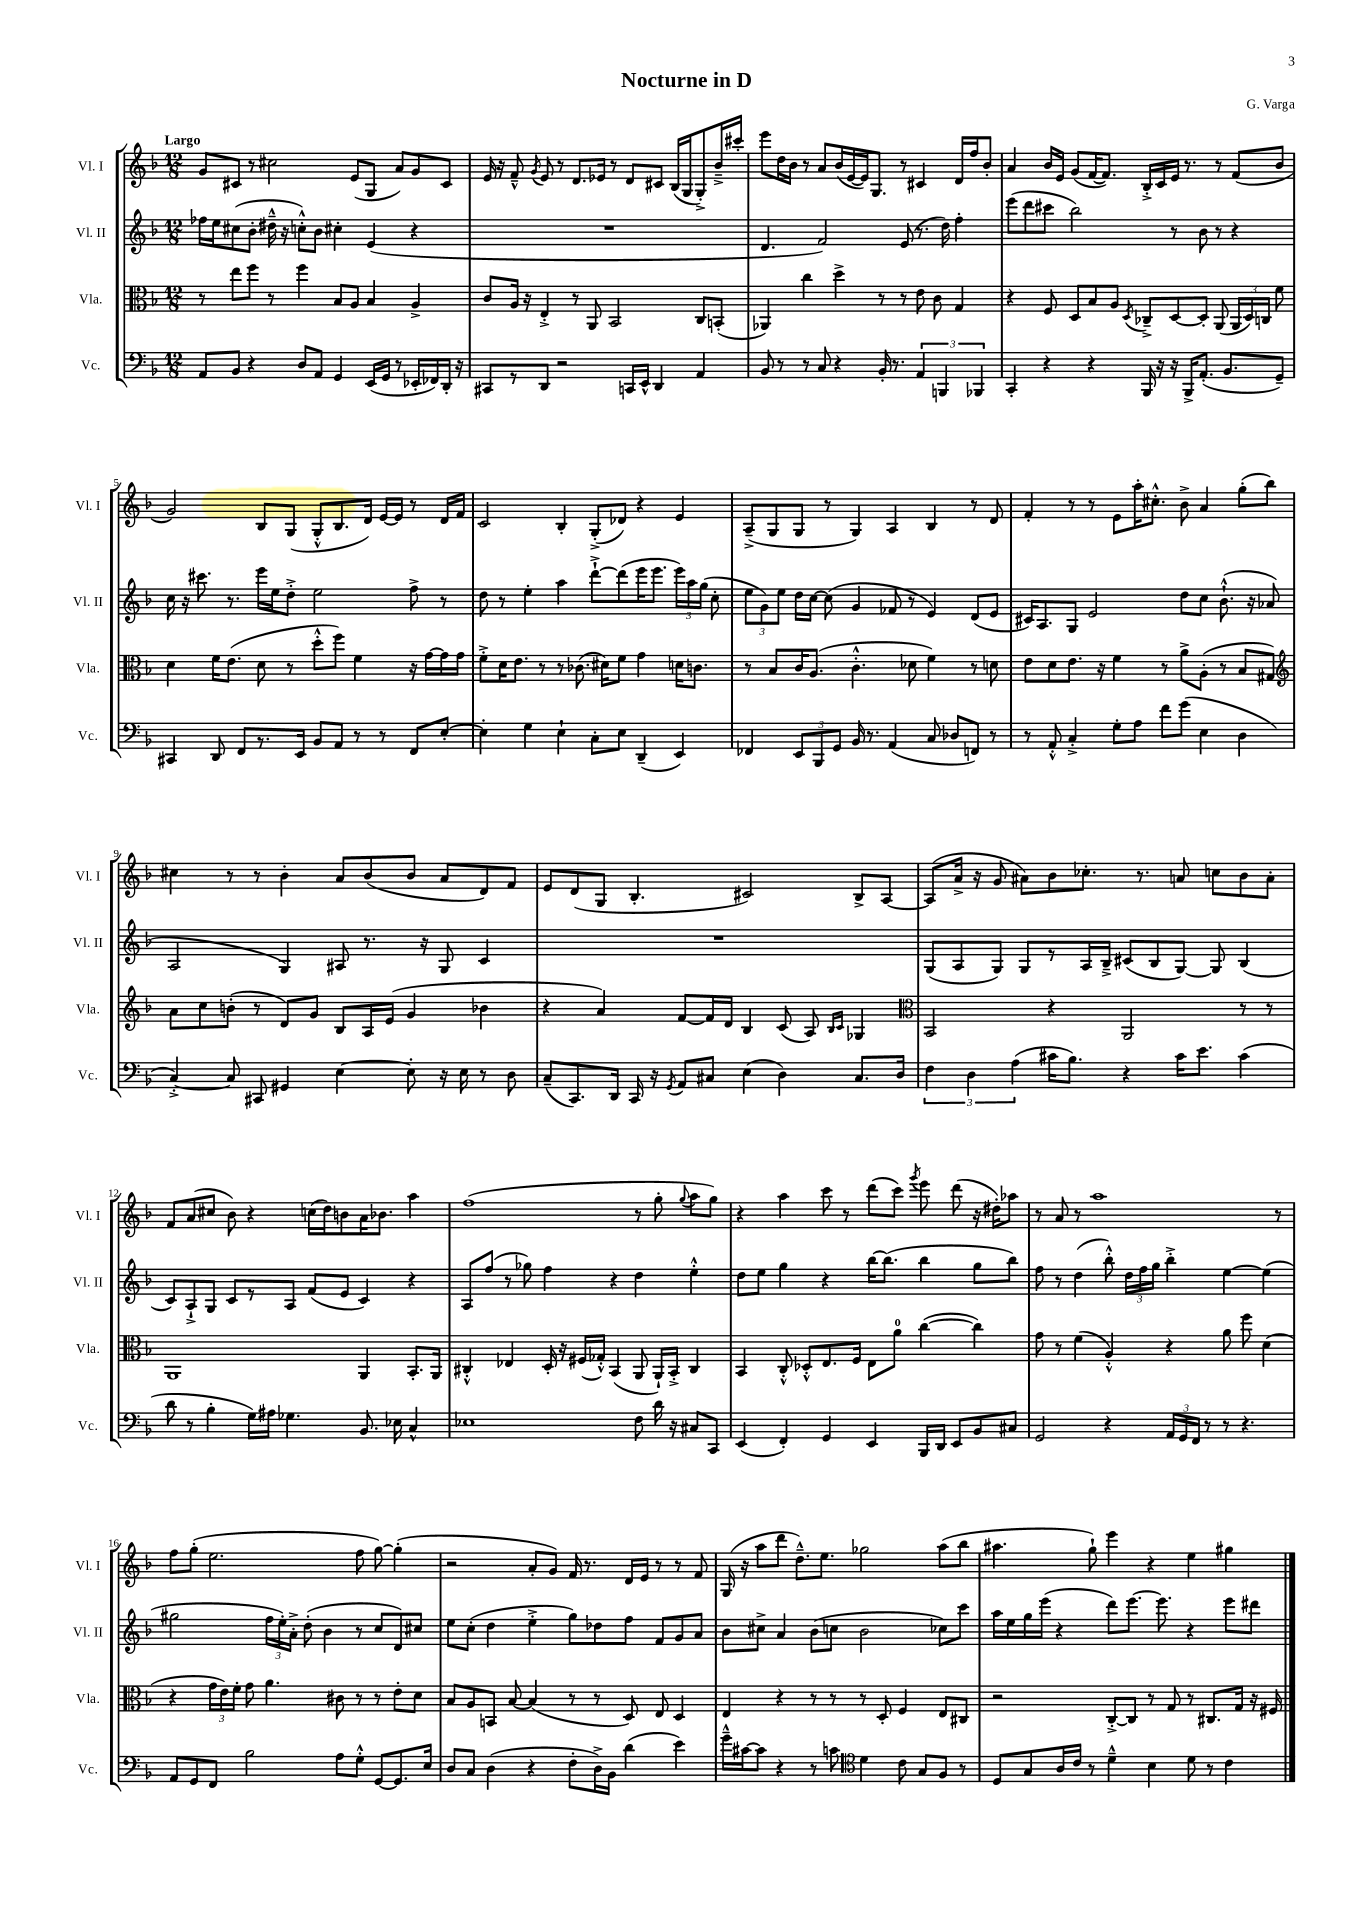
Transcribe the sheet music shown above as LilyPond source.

\header { title = "Nocturne in D" composer = "G. Varga" }
<<
\new StaffGroup <<
\new Staff = "s0" \with { instrumentName = "Vl. I" shortInstrumentName = "Vl. I" } {
    \clef treble \key f \major \numericTimeSignature \time 12/8 \tempo "Largo"
    \autoBeamOff g'8[ cis'8] r8 cis''2 e'8[( g8] a'8[) g'8 cis'8] |
    e'16 r16 f'8---^ \acciaccatura { g'8 } e'8 r8 d'8.[ ees'16] r8 d'8[ cis'8] bes16[( g16 g8-.->) bes'16---> cis'''16]-. |
    e'''8[ d''16 bes'16] r8 a'8[ bes'16( e'16~ e'16) g8.] r8 cis'4 d'16[ f''16 bes'8]-. |
    a'4 bes'16[ e'16] g'8[( f'16~ f'8.]) bes16[-.-> c'16 e'16] r8. r8 f'8[( bes'8] |
    g'2) bes8[ g8]( g8[-.-^ bes8. d'16]) e'16[~ e'16] r8 d'16[ f'16] |
    c'2 bes4-. g8[-.->( des'8]) r4 e'4 |
    a8[--->( g8 g8] r8 g4) a4 bes4 r8 d'8 |
    f'4-. r8 r8 e'8[ a''16-. cis''8.]-.-^ bes'8-> a'4 g''8[-.( bes''8]) |
    cis''4 r8 r8 bes'4-. a'8[ bes'8( bes'8] a'8[ d'8) f'8] |
    e'8[ d'8( g8] bes4.-. cis'2) bes8[-> a8]~ |
    a8[( a'16]-> r16 g'8 ais'8[) bes'8 ces''8.]-. r8. a'8 c''8[ bes'8 a'8]-. |
    f'8[ a'8( cis''8] bes'8) r4 c''16[( d''16) b'8 a'16 bes'8.] a''4 |
    f''1( r8 g''8-. \appoggiatura { g''8 } a''8[ g''8]) |
    r4 a''4 c'''8 r8 d'''8[( c'''8]) \acciaccatura { g'''8 } e'''8 d'''8( r16 dis''16[-.) aes''8] |
    r8 a'8 r8 a''1 r8 |
    f''8[ g''8]-.( e''2. f''8 g''8~) g''4-.( |
    r2 a'8[-. g'8]) f'16 r8. d'16[ e'16] r8 r8 f'8 |
    g16( r16 a''8[ d'''8] d''8.[---^) e''8.] ges''2 a''8[( bes''8] |
    ais''4. g''8-!) e'''4 r4 e''4 gis''4 \bar "|." |
}
\new Staff = "s1" \with { instrumentName = "Vl. II" shortInstrumentName = "Vl. II" } {
    \clef treble \key f \major \numericTimeSignature \time 12/8
    \autoBeamOff fes''16[ e''16 cis''8( bes'8]-. dis''16---^ r16 c''8[-.-^) bes'8] cis''4-. e'4( r4 |
    R1. |
    d'4. f'2) e'8( r8. d''16) f''4-. |
    e'''8[( d'''8 cis'''8] bes''2) r8 bes'8 r8 r4 |
    c''16 r16 cis'''8. r8. e'''16[ e''16 d''8]-.-> e''2 f''8-> r8 |
    d''8 r8 e''4-. a''4 d'''8[~-!-> d'''8( e'''16 e'''8.] \tuplet 3/2 { e'''16[) a''16 g''16]( } c''8-. |
    \tuplet 3/2 { e''8[ g'8) e''8] } d''16[ c''16]~ c''8( g'4 fes'8 r8 e'4) d'8[( e'8] |
    cis'16[) a8. g8] e'2 d''8[ c''8] bes'8.-!-^( r16 aes'8 |
    a2 g4) ais8 r8. r16 g8 c'4 |
    R1. |
    g8[( a8 g8]) g8[ r8 a16 bes16]---> cis'8[( bes8 g8]~) g8 bes4( |
    c'8[) a8-!-> g8] c'8[ r8 a8] f'8[( e'8] c'4) r4 |
    a8[ f''8]( r8 ges''8) f''4 r4 d''4 e''4-.-^ |
    d''8[ e''8] g''4 r4 bes''16[~ bes''8.]( bes''4 g''8[ bes''8]) |
    f''8 r8 d''4( bes''8-.-^) \tuplet 3/2 { d''16[ f''16 g''16] } bes''4-.-> e''4~ e''4( |
    gis''2 \tuplet 3/2 { f''16[ e''16-.) a'16]-.-> } d''8-.( bes'4 r8 c''8[ d'8) cis''8] |
    e''8[ c''8]-.( d''4 e''4-.-> g''8[) des''8 f''8] f'8[ g'8 a'8] |
    bes'8[ cis''8]-> a'4 bes'8[( c''8] bes'2 ces''8[) c'''8] |
    a''16[ e''16 g''16 e'''16]( r4 d'''8[) e'''8.]~ e'''8. r4 e'''8[ dis'''8] \bar "|." |
}
\new Staff = "s2" \with { instrumentName = "Vla." shortInstrumentName = "Vla." } {
    \clef alto \key f \major \numericTimeSignature \time 12/8
    \autoBeamOff r8 e''8[ f''8] r8 f''4 bes8[ a8] bes4 a4-> |
    c'8[ a16] r16 e4-.-> r8 a,8 bes,2 c8[ b,8]-.( |
    aes,4) c''4 d''4-> r8 r8 e'8 c'8 g4 |
    r4 f8 d8[ bes8 a8] \acciaccatura { d8 } ces8[---> d8~ d8]-. a,8( \tuplet 3/2 { a,16[ d16) c16] } f'8 |
    d'4 f'16[ e'8.]( d'8 r8 d''8[-.-^ f''8]) f'4 r16 g'16[~ g'16 g'16] |
    f'8[-.-> d'16 e'8.] r8 r8 ces'8.( dis'16[) f'8] g'4 d'16[ c'8.] |
    r8 bes8[ c'16 a8.]( c'4.-.-^ des'8 f'4) r8 d'8 |
    e'8[ d'8 e'8.] r16 f'4 r8 a'8[-> a8]-.( r8 bes8[ gis8]) |
    \clef treble a'8[ c''8 b'8]-.( r8 d'8[) g'8] bes8[ a16 e'16]( g'4 bes'4 |
    r4 a'4) f'8[~ f'16 d'16] bes4 c'8( a8) \grace { bes16[ c'16] } ges4 |
    \clef alto bes,2 r4 a,2 r8 r8 |
    a,1 a,4 bes,8.[-. a,16] |
    cis4-.-^ ees4 d16-. r16 fis16[( ges16]-.-^) bes,4( a,8 a,16[-!) bes,16]-.-> cis4 |
    bes,4 c8-.-^ des8[-.-^ e8. f16] e8[ a'8]-0 c''4~( c''4) |
    g'8 r8 f'4( a4-.-^) r4 a'8 f''8 d'4( |
    r4 \tuplet 3/2 { g'16[ e'16) f'16]-. } g'8 a'4. cis'8 r8 r8 e'8[-. d'8] |
    bes8[ a8 b,8] bes8~ bes4( r8 r8 d8) e8 d4 |
    e4 r4 r8 r8 r8 d8-. f4 e8[ cis8] |
    r2 c8[~-.-> c8] r8 g8 r8 cis8.[ g16] r16 fis16 \bar "|." |
}
\new Staff = "s3" \with { instrumentName = "Vc." shortInstrumentName = "Vc." } {
    \clef bass \key f \major \numericTimeSignature \time 12/8
    \autoBeamOff a,8[ bes,8] r4 d8[ a,8] g,4 e,16[( g,16] r8 ees,16[-. fes,16) d,16]-. r16 |
    cis,8[ r8 d,8] r2 c,16[ e,16]-^ d,4 a,4 |
    bes,8 r8 r8 c8 r4 bes,16-. r8. \tuplet 3/2 { a,4 b,,4 bes,,4 } |
    c,4-. r4 r4 bes,,16 r16 r16 bes,,16[-> a,8.]-.( bes,8.[ g,8]--) |
    cis,4 d,8 f,8[ r8. e,16] bes,8[ a,8] r8 r8 f,8[ e8]~-. |
    e4-. g4 e4-! c8[-. e8] d,4--( e,4) |
    fes,4 \tuplet 3/2 { e,8[ bes,,8 g,8] } bes,16 r8. a,4( c8 des8[ f,8]) r8 |
    r8 a,8-.-^ c4-.-> g8[-. a8] f'8[ g'8]( e4 d4 |
    c4~-.->) c8 cis,8 gis,4 e4~ e8-. r16 e16 r8 d8 |
    c8[--( c,8.) d,16] c,16 r16 \acciaccatura { g,8 } a,8[ cis8] e4( d4) cis8.[ d16] |
    \tuplet 3/2 { f4 d4 a4( } cis'16[ bes8.]) r4 cis'16[ e'8.] cis'4( |
    d'8 r8 bes4-. g16[) ais16] ges4. bes,8. ees16 c4-^ |
    ees1 f8 d'16 r16 cis8[ c,8] |
    e,4( f,4-.) g,4 e,4 bes,,16[ d,16] e,8[ bes,8 cis8] |
    g,2 r4 \tuplet 3/2 { a,16[ g,16 f,16] } r8 r8 r4. |
    a,8[ g,8 f,8] bes2 a8[ g8]-.-^ g,8[~ g,8. e16] |
    d8[ c8] d4( r4 f8[-. d16->) bes,16] d'4( e'4) |
    g'16[---^ cis'16~ cis'8] r4 r8 c'8 \clef tenor d'4 c'8 g8[ f8] r8 |
    d8[ g8 a16 c'16] r8 d'4---^ bes4 d'8 r8 c'4 \bar "|." |
}
>>
>>
